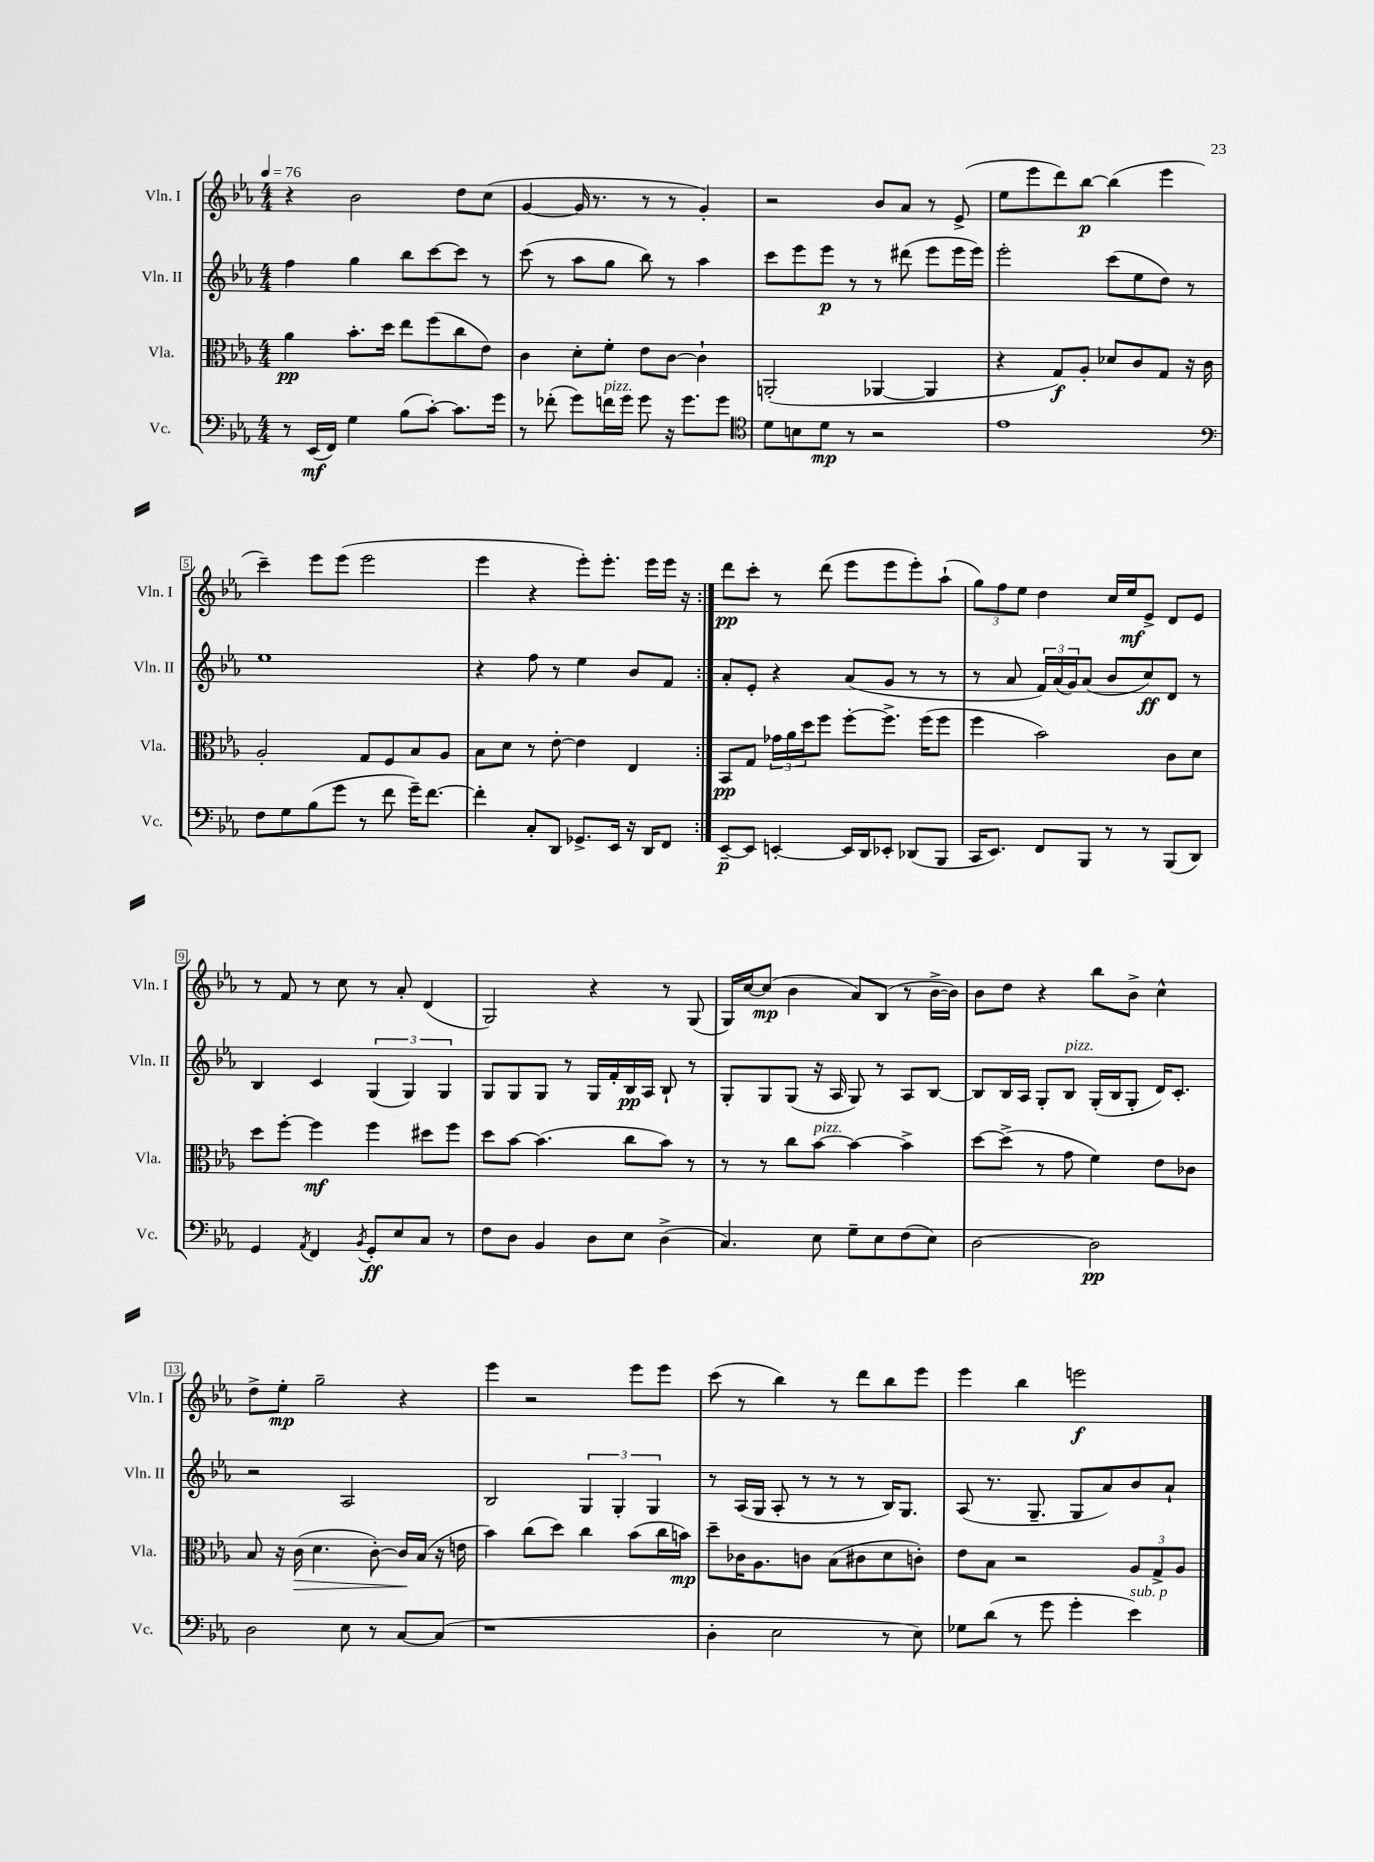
<<
\new StaffGroup <<
\new Staff = "s0" \with { instrumentName = "Vln. I" shortInstrumentName = "Vln. I" } {
    \clef treble \key ees \major \numericTimeSignature \time 4/4 \tempo 4 = 76
    \repeat volta 2 { r4 bes'2 d''8 c''8( |
    g'4~ g'16 r8. r8 r8 g'4-.) |
    r2 bes'8 aes'8 r8 ees'8->( |
    ees''8 ees'''8 d'''8) bes''8~\p bes''4( ees'''4 |
    c'''4--) ees'''8 ees'''8( ees'''2 |
    ees'''4 r4 ees'''8-.) ees'''8.-. ees'''16 ees'''16 r16 | }
    d'''8\pp c'''8-. r8 d'''8( ees'''8 ees'''8 ees'''8-.) aes''8-!( |
    \tuplet 3/2 { g''8) f''8 ees''8 } d''4 c''16 ees''16\mf ees'8-> d'8 ees'8 |
    r8 f'8 r8 c''8 r8 aes'8-. d'4( |
    g2) r4 r8 g8( |
    g16) c''16~ c''8\mp( bes'4 aes'8) bes8( r8 bes'16~-> bes'16) |
    bes'8 d''8 r4 bes''8 bes'8-> c''4-^ |
    d''8-> ees''8-.\mp g''2-- r4 |
    ees'''4 r2 ees'''8 ees'''8 |
    c'''8( r8 bes''4) r8 d'''8 bes''8 ees'''8 |
    ees'''4 bes''4 e'''2\f \bar "|." |
}
\new Staff = "s1" \with { instrumentName = "Vln. II" shortInstrumentName = "Vln. II" } {
    \clef treble \key ees \major \numericTimeSignature \time 4/4
    \repeat volta 2 { f''4 g''4 bes''8 c'''8~ c'''8 r8 |
    c'''8( r8 aes''8 g''8 bes''8) r8 aes''4 |
    c'''8 ees'''8 ees'''8\p r8 r8 dis'''8( ees'''8 ees'''16 ees'''16) |
    ees'''2-. c'''8( ees''8 d''8) r8 |
    ees''1 |
    r4 f''8 r8 ees''4 bes'8 f'8 | }
    aes'8-. ees'8-. r4 aes'8( g'8 r8 r8 |
    r8 aes'8 \tuplet 3/2 { f'16) aes'16( g'16) } aes'8( bes'8 c''8\ff) d'8 r8 |
    bes4 c'4 \tuplet 3/2 { g4( g4) g4 } |
    g8 g8 g8 r8 g16 f'16-. bes16\pp aes16 bes8-! r8 |
    g8-. g8 g8( r16 aes16 g8) r8 aes8 bes8~ |
    bes8 bes16 aes16 g8-. bes8^\markup { \italic "pizz." } g16-.( bes16 g8-. d'16) c'8.-. |
    r2 aes2 |
    bes2 \tuplet 3/2 { g4 g4-. g4 } |
    r8 aes16( g16 aes8-. r8 r8 r8 bes16) g8. |
    aes8( r8. g8.-- g8 aes'8) bes'8 aes'8-! \bar "|." |
}
\new Staff = "s2" \with { instrumentName = "Vla." shortInstrumentName = "Vla." } {
    \clef alto \key ees \major \numericTimeSignature \time 4/4
    \repeat volta 2 { aes'4\pp bes'8.-. d''16 ees''8 f''8( c''8 ees'8) |
    c'4 d'8-. f'8-. ees'8 c'8~ c'4-! |
    a,2-.( aes,4~ aes,4 |
    r4 g8\f) aes8-. des'8 c'8 g8 r16 c'16 |
    aes2-. g8 f8 bes8 aes8 |
    bes8 d'8 r8 ees'8~-. ees'4 ees4 | }
    bes,8\pp g8 \tuplet 3/2 { ges'16 aes'16 d''16 } f''8 f''8~-. f''8.-> f''16( f''8 |
    f''4 bes'2) c'8 d'8 |
    d''8 f''8~-. f''4\mf f''4 dis''8 f''8 |
    d''8 bes'8~ bes'4.( c''8 bes'8) r8 |
    r8 r8 c''8 bes'8~^\markup { \italic "pizz." } bes'4~ bes'4-> |
    d''8~ d''8->( r8 g'8 f'4) ees'8 ces'8 |
    bes8 r16 c'16\>( d'4. c'8~-.) c'16\! bes16( r16 e'16 |
    bes'4) c''8( d''8) c''4 bes'8( c''16 b'16\mp) |
    d''8-- ces'16 aes8. c'8 bes8( cis'8 d'8 c'8-.) |
    ees'8 bes8 r2 \tuplet 3/2 { aes8 g8-> aes8 } \bar "|." |
}
\new Staff = "s3" \with { instrumentName = "Vc." shortInstrumentName = "Vc." } {
    \clef bass \key ees \major \numericTimeSignature \time 4/4
    \repeat volta 2 { r8 ees,16\mf( f,16) g4 bes8( c'8~-.) c'8. g'16 |
    r8 fes'8-.( g'8) f'16^\markup { \italic "pizz." } g'16 g'8 r16 g'8. g'8 |
    \clef tenor d'8 b8 d'8\mp r8 r2 |
    ees'1 |
    \clef bass f8 g8 bes8( g'8 r8 f'8 g'16--) f'8.~ |
    f'4-. c8-. d,8 ges,8.-> ees,16 r16 d,16 f,8 | }
    ees,8~--\p ees,8 e,4~-. e,16 d,16 ees,8-. des,8( bes,,8 |
    c,16 ees,8.) f,8 bes,,8 r8 r8 bes,,8( d,8) |
    g,4 \acciaccatura { aes,8 } f,4 \acciaccatura { bes,8 } g,8-.\ff ees8 c8 r8 |
    f8 d8 bes,4 d8 ees8 d4->( |
    c4.) ees8 g8-- ees8 f8( ees8) |
    d2~ d2\pp |
    d2 ees8 r8 c8~ c8( |
    r1 |
    d4-. ees2 r8 ees8) |
    ges8 d'8( r8 g'8 g'4-. ees'4^\markup { \italic "sub. p" }) \bar "|." |
}
>>
>>
\layout { \context { \Score \override BarNumber.stencil = #(make-stencil-boxer 0.1 0.3 ly:text-interface::print) } }
